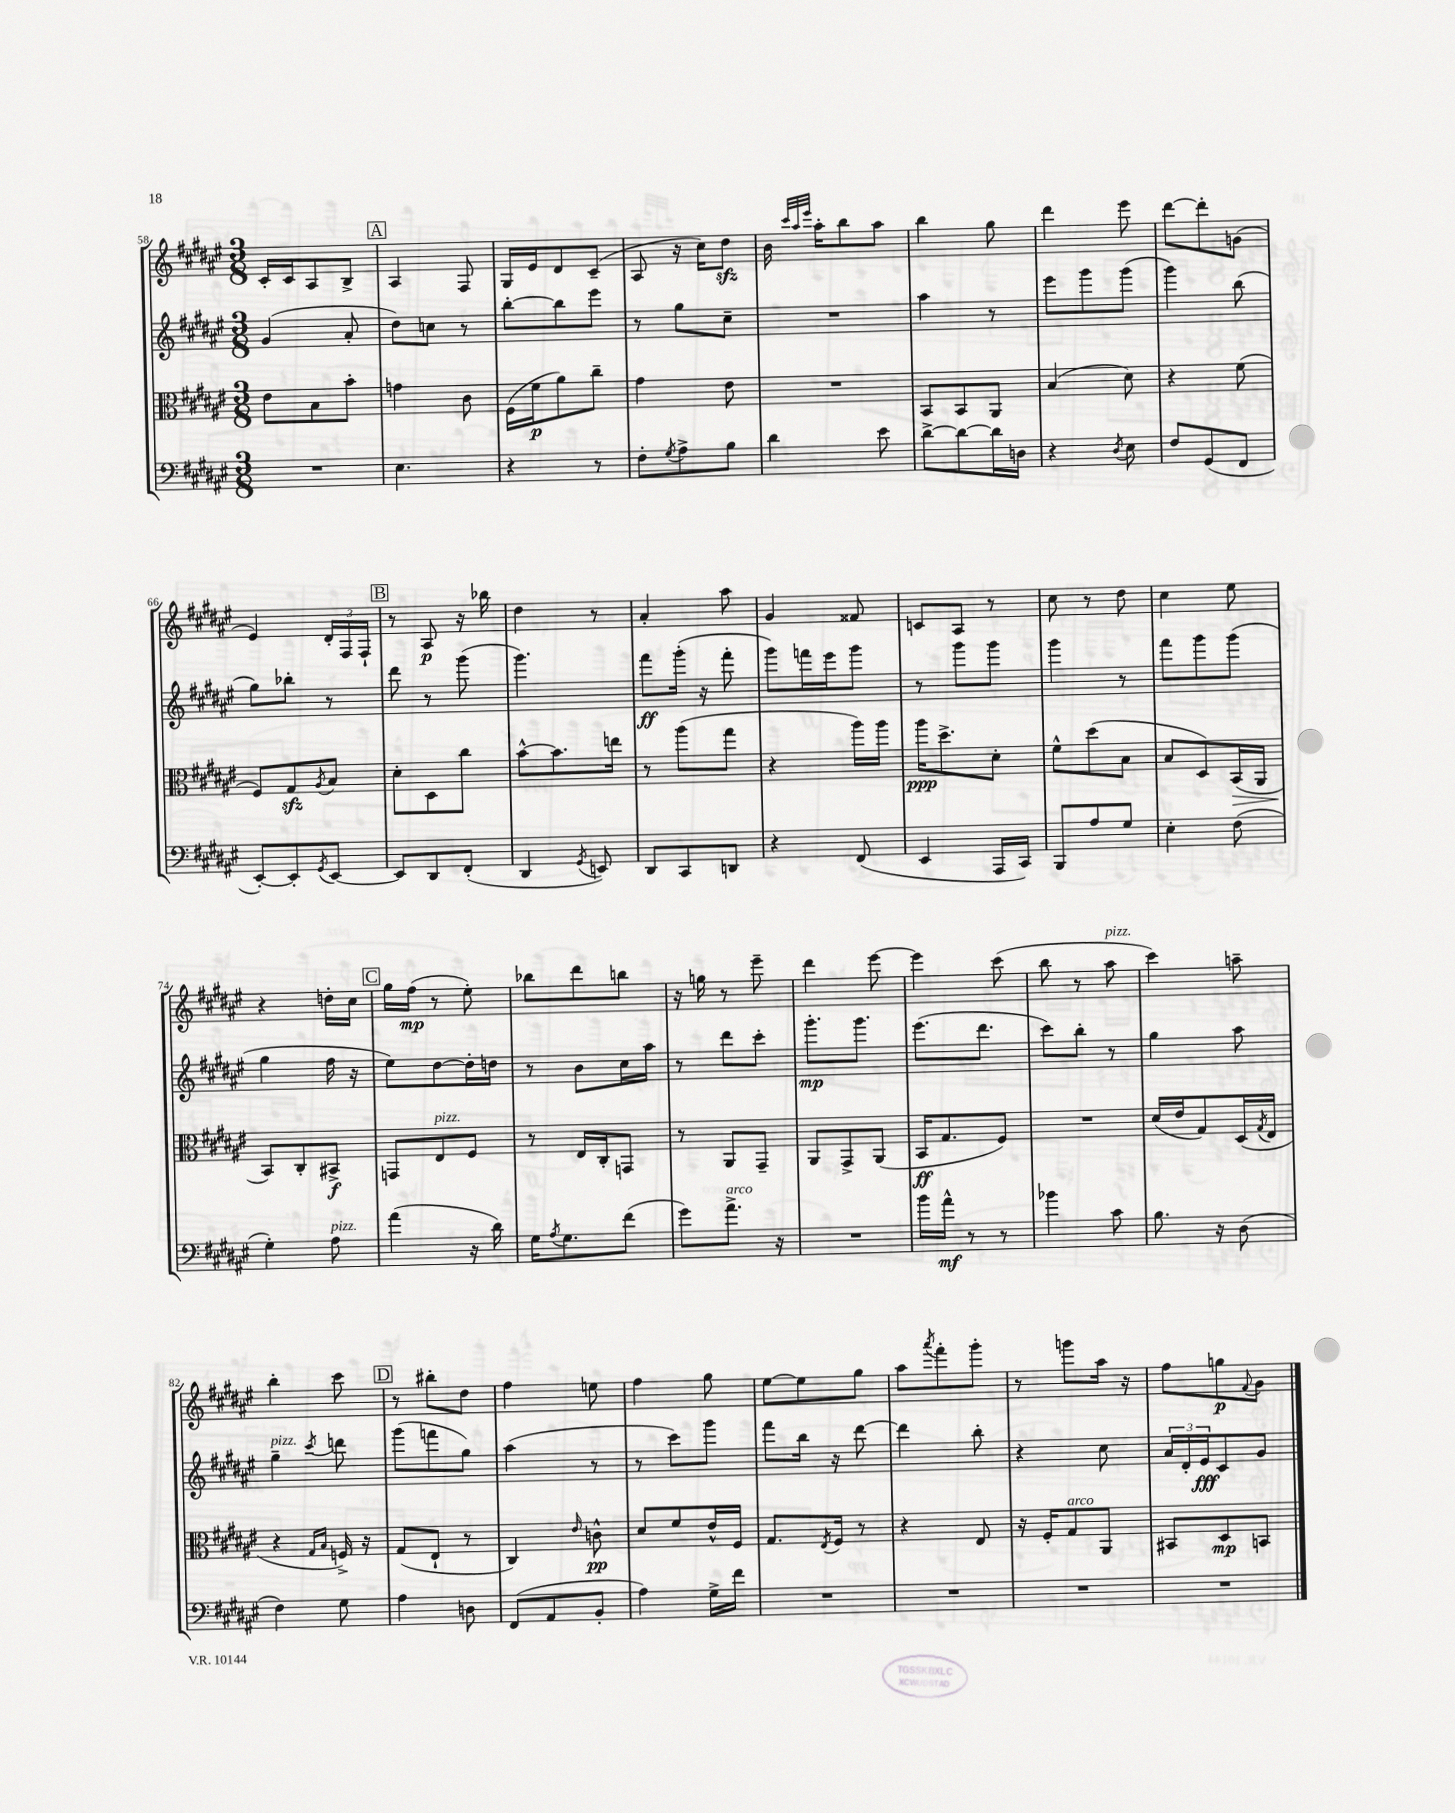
<<
\new StaffGroup <<
\new Staff = "s0" {
    \clef treble \key fis \major \numericTimeSignature \time 3/8
    cis'16-. cis'16 ais8 b8-> |
    \mark \markup { \box "A" } ais4 fis8 |
    gis16 eis'16 dis'8 cis'8--( |
    ais8 r16 cis''16) dis''8\sfz |
    b'16 \grace { cis'''32 ais''32 eis'''32 } ais''16-. b''8 ais''8 |
    b''4 gis''8 |
    dis'''4 eis'''8 |
    dis'''8~ dis'''8-. g'8( |
    eis'4) \tuplet 3/2 { dis'16-. fis16 fis16-! } |
    \mark \markup { \box "B" } r8 ais8\p r16 bes''16 |
    dis''4 r8 |
    ais'4-. ais''8 |
    gis'4 fisis'8 |
    c'8 ais8 r8 |
    cis''8 r8 dis''8 |
    cis''4 eis''8 |
    r4 d''16-. cis''16 |
    \mark \markup { \box "C" } gis''16 fis''16\mp( r8 eis''8-.) |
    bes''8 dis'''8 b''8 |
    r16 g''16 r8 eis'''8-- |
    dis'''4 eis'''8~ |
    eis'''4 cis'''8( |
    b''8 r8 ais''8^\markup { \italic "pizz." } |
    cis'''4) a''8-- |
    b''4-. cis'''8 |
    \mark \markup { \box "D" } r8 bis''8-. dis''8 |
    fis''4 e''8 |
    fis''4 gis''8 |
    eis''8~ eis''8 gis''8 |
    ais''8 \acciaccatura { ais'''8 } fis'''8-. gis'''8-. |
    r8 g'''8 ais''16 r16 |
    fis''8 g''8\p \appoggiatura { fis'8 } gis'8 \bar "|." |
}
\new Staff = "s1" {
    \clef treble \key fis \major \numericTimeSignature \time 3/8
    gis'4( ais'8-. |
    \mark \markup { \box "A" } dis''8) c''8 r8 |
    b''8~-. b''8 eis'''8 |
    r8 gis''8 cis''8-- |
    R4. |
    ais''4 r8 |
    eis'''8 gis'''8 gis'''8( |
    gis'''4) b''8( |
    gis''8) bes''8-. r8 |
    \mark \markup { \box "B" } dis'''8 r8 gis'''8( |
    gis'''4.) |
    fis'''8\ff gis'''16-.( r16 fis'''8-. |
    gis'''8) f'''16 eis'''16 gis'''8 |
    r8 gis'''8 gis'''8 |
    gis'''4 r8 |
    fis'''8 gis'''8 gis'''8( |
    gis''4 fis''16 r16 |
    \mark \markup { \box "C" } eis''8) dis''8~ dis''16-. d''16 |
    r8 b'8 cis''16 ais''16 |
    r8 dis'''8 cis'''8-. |
    gis'''8.-.\mp gis'''8. |
    eis'''8.( dis'''8. |
    cis'''8) b''8-. r8 |
    gis''4 ais''8 |
    gis''4--^\markup { \italic "pizz." } \acciaccatura { cis'''8 } d'''8 |
    \mark \markup { \box "D" } gis'''8( f'''8 gis''8) |
    ais''4( r8 |
    r8 cis'''8) gis'''8 |
    fis'''8 b''16 r16 dis'''8~ |
    dis'''4 b''8-. |
    r4 cis''8 |
    \tuplet 3/2 { ais'16 dis'16-. eis'16\fff } cis'8 gis'8 \bar "|." |
}
\new Staff = "s2" {
    \clef alto \key fis \major \numericTimeSignature \time 3/8
    eis'8 b8 b'8-. |
    \mark \markup { \box "A" } g'4 cis'8 |
    fis16( fis'16\p ais'8) cis''8-- |
    gis'4 eis'8 |
    R4. |
    b,8 b,8 ais,8 |
    b4( dis'8) |
    r4 fis'8( |
    fis8) gis8\sfz \acciaccatura { ais8 } b8 |
    \mark \markup { \box "B" } dis'8-. dis8 cis''8 |
    b'8~-^ b'8. e''16 |
    r8 ais''8( gis''8 |
    r4 ais''16) ais''16 |
    ais''16\ppp dis''8.-> dis'8-. |
    fis'8-^ dis''8( b8 |
    b8 dis8) b,16\>( ais,16 |
    b,8\!) cis8-. bis,8->\f |
    \mark \markup { \box "C" } g,8 eis8^\markup { \italic "pizz." } fis8 |
    r8 eis16 cis16-. g,8 |
    r8 ais,8 gis,8-- |
    ais,8 gis,8-> ais,8( |
    b,16\ff gis8. fis8) |
    R4. |
    dis'16( eis'16 gis8) dis16( \acciaccatura { gis8 } eis16 |
    r4 \grace { gis16 b16 } f16->) r16 |
    \mark \markup { \box "D" } gis8( eis8-! r8 |
    cis4) \grace { eis'16 } c'8-^\pp |
    dis'8 fis'8 eis'16-^ fis16 |
    gis8. \acciaccatura { eis8 } fis16 r8 |
    r4 eis8 |
    r16 fis16-. gis8^\markup { \italic "arco" } ais,8 |
    bis,8 dis8\mp b,8 \bar "|." |
}
\new Staff = "s3" {
    \clef bass \key fis \major \numericTimeSignature \time 3/8
    R4. |
    \mark \markup { \box "A" } eis4. |
    r4 r8 |
    fis8-. \acciaccatura { gis8 } ais8-> b8 |
    dis'4 eis'8 |
    dis'8~-> dis'8~ dis'16 d16 |
    r4 \acciaccatura { dis8 } eis8 |
    fis8 gis,8( fis,8 |
    eis,8~-.) eis,8-. \acciaccatura { gis,8 } eis,8~ |
    \mark \markup { \box "B" } eis,8 dis,8 fis,8-.( |
    dis,4 \acciaccatura { gis,8 } e,8) |
    dis,8 cis,8 d,8 |
    r4 fis,8( |
    eis,4 ais,,16 cis,16) |
    b,,8 ais8 gis8 |
    eis4-. fis8( |
    gis4-.) ais8^\markup { \italic "pizz." } |
    \mark \markup { \box "C" } ais'4( r16 dis'16) |
    gis16 \acciaccatura { ais8 } gis8. fis'8( |
    gis'8) ais'8.->^\markup { \italic "arco" } r16 |
    R4. |
    b'16 ais'16-^\mf r8 r8 |
    bes'4 cis'8 |
    b8. r16 dis8( |
    fis4) gis8 |
    \mark \markup { \box "D" } ais4 d8 |
    fis,8( ais,8 b,8-. |
    ais4) gis16-> fis'16 |
    R4. |
    R4. |
    R4. |
    R4. \bar "|." |
}
>>
>>
\layout { \context { \Score currentBarNumber = #58 } }
